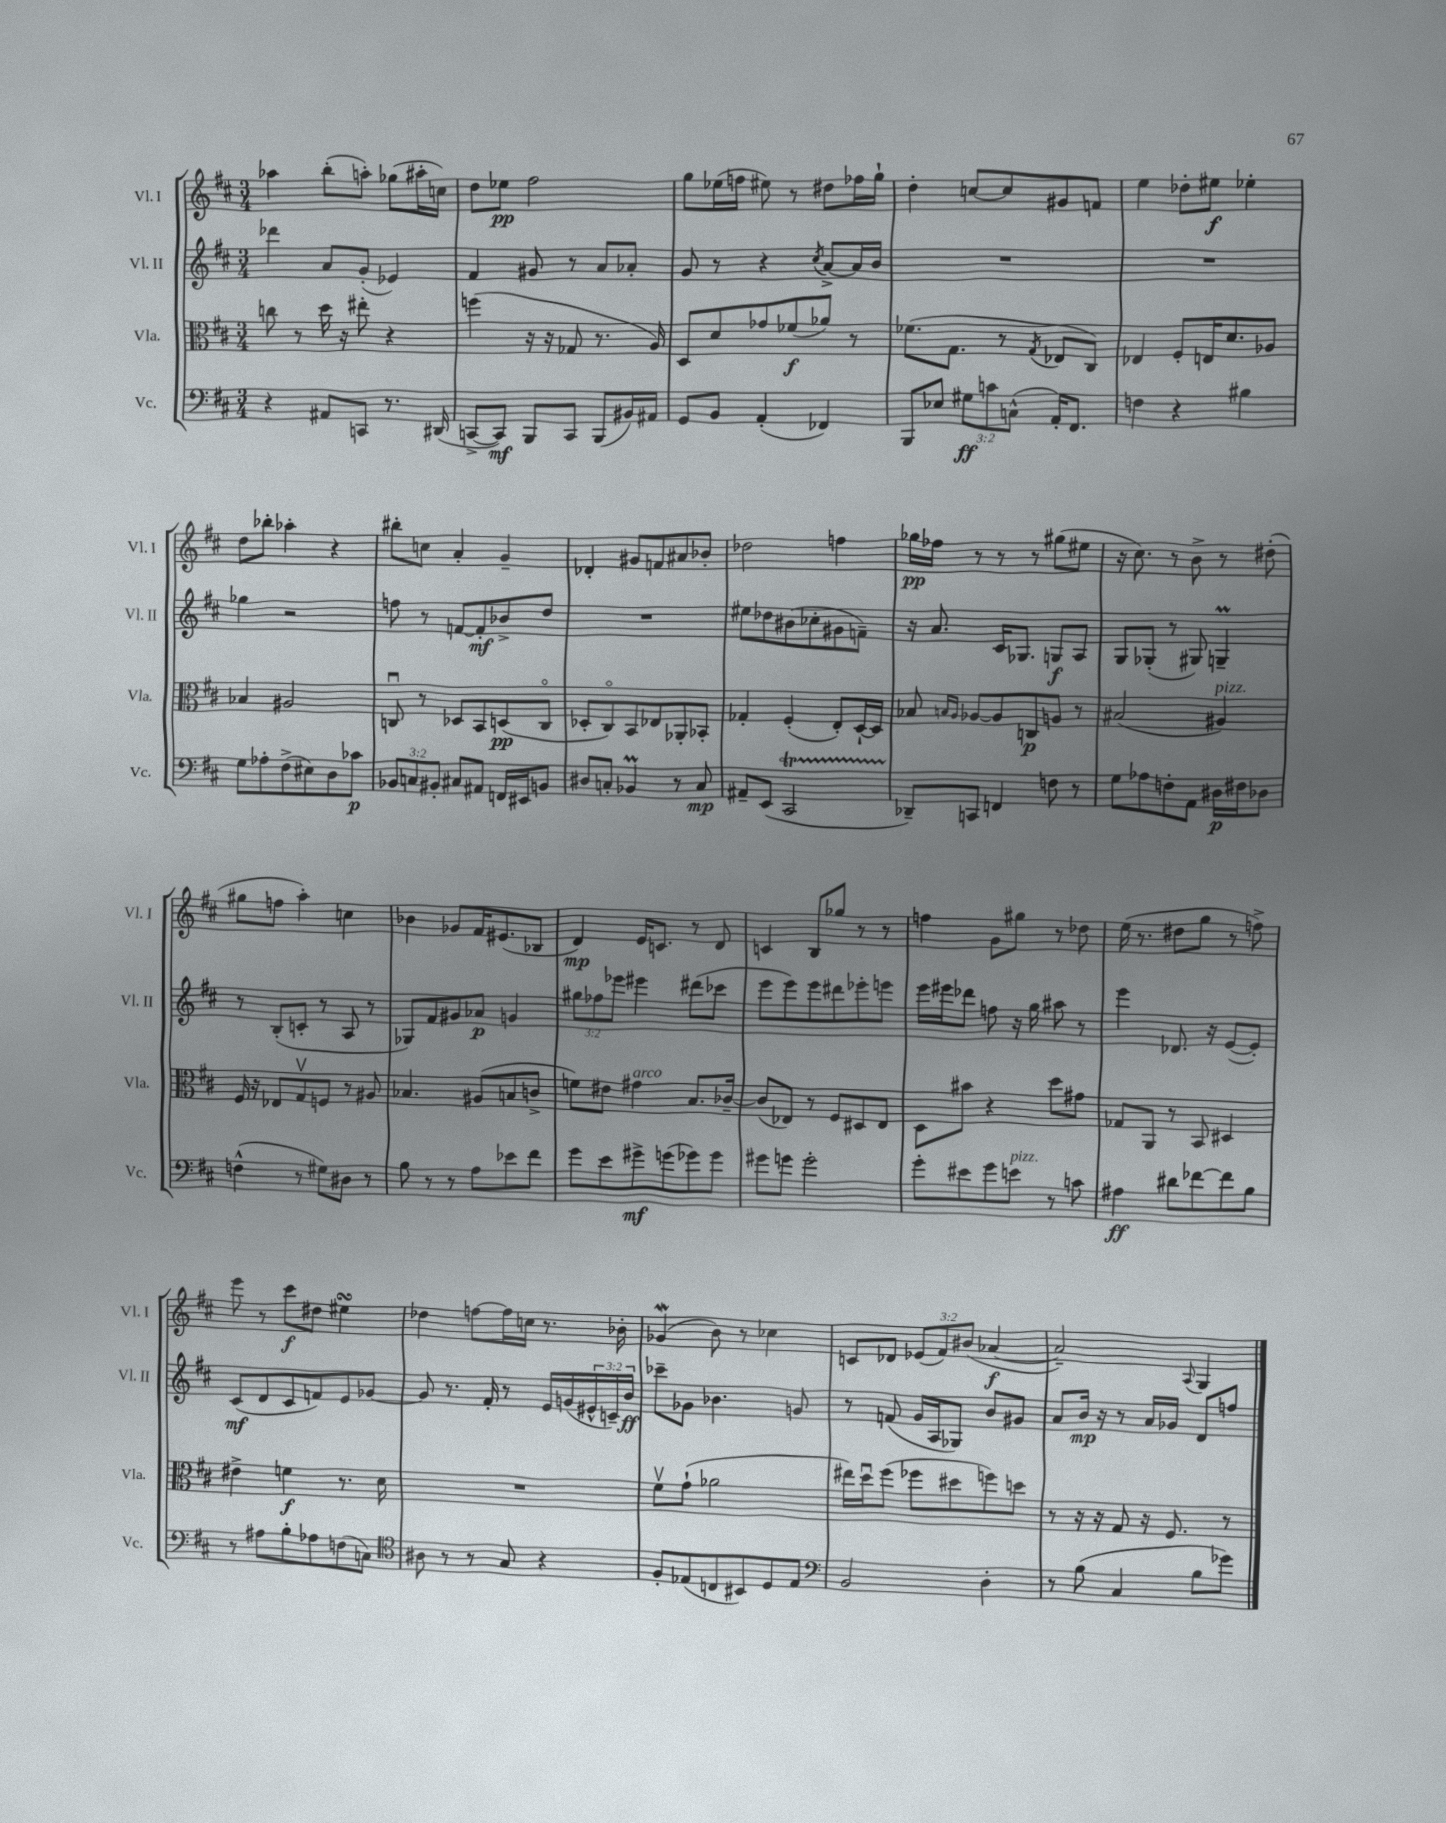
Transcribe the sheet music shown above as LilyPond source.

<<
\new StaffGroup <<
\new Staff = "s0" \with { instrumentName = "Vl. I" shortInstrumentName = "Vl. I" } {
    \clef treble \key d \major \numericTimeSignature \time 3/4 \override Staff.TupletNumber.text = #tuplet-number::calc-fraction-text
    aes''4 b''8-.( a''8-.) ges''8( ais''16-. c''16) |
    d''8 ees''8\pp fis''2 |
    g''8 ees''16( f''16 eis''8) r8 dis''8 fes''16 g''16-! |
    d''4-. c''8~ c''8 gis'8 f'8 |
    e''4 des''8-. eis''8\f ees''4-. |
    d''8 bes''8-. aes''4-. r4 |
    bis''8-. c''8 a'4-. g'4-- |
    des'4-. gis'8 f'8 ais'8 bes'8-. |
    des''2 f''4 |
    ges''16\pp fes''16 r8 r8 r8 gis''8( eis''8 |
    r16 cis''8.) r8 b'8-> r8 dis''8-.( |
    gis''8 f''8 a''4-.) c''4 |
    bes'4 ges'8 fis'16 eis'8.( bes8 |
    d'4\mp) e'16 c'8. r8 d'8 |
    c'4 b8 ges''8 r8 r8 |
    f''4 g'8 gis''8 r8 des''8 |
    e''16( r8. dis''8 g''8 r8 f''8->) |
    e'''8 r8 cis'''8\f dis''8 eis''4\turn |
    des''4 f''8~ f''16 c''16 r8. bes'16-. |
    ges'4\mordent( b'8) r8 ces''4 |
    c'8 des'8 \tuplet 3/2 { ees'8( fis'8) bis'8( } aes'4~\f |
    aes'2--) \appoggiatura { a8 } g4 \bar "|." |
}
\new Staff = "s1" \with { instrumentName = "Vl. II" shortInstrumentName = "Vl. II" } {
    \clef treble \key d \major \numericTimeSignature \time 3/4 \override Staff.TupletNumber.text = #tuplet-number::calc-fraction-text
    des'''4 a'8 g'8-.( ees'4) |
    fis'4 gis'8 r8 a'8 aes'8-. |
    g'8 r8 r4 \acciaccatura { cis''8 } a'8~-> a'16 b'16 |
    R2. |
    R2. |
    ges''4 r2 |
    f''8 r8 f'8~ f'8-.\mf bes'8-> d''8 |
    R2. |
    eis''8 des''8 bis'8( ces''8-. gis'8 f'8--) |
    r16 a'8. cis'16 ges8. g8\f a8 |
    g8 ges8-.( r8 gis8) g4--\prall |
    r8 b8-.( c'8-. r8 a8 r8 |
    ges8) fis'8 gis'8 aes'8\p g'4 |
    \tuplet 3/2 { gis''8 fes''8 ees'''8 } eis'''4 dis'''8( ces'''8 |
    e'''8 e'''8) e'''8 dis'''8 ees'''8-. e'''8 |
    e'''16 eis'''16 des'''8 f''8 r16 g''16 ais''8 r8 |
    e'''4 des'8. r16 e'8~( e'8-.) |
    cis'8\mf( d'8 cis'8 f'8) e'8 ges'8~ |
    ges'8 r8. fis'16-. r8 e'16 g'16( \tuplet 3/2 { eis'16-^ c'16--) b'16\ff } |
    ces'''8-- ges'8 bes'4. g'8 |
    r8 f'8( g'16 a16 ges8) b'8 gis'8 |
    a'8 b'16\mp r16 r8 a'16 ges'16 d'8 f''8 \bar "|." |
}
\new Staff = "s2" \with { instrumentName = "Vla." shortInstrumentName = "Vla." } {
    \clef alto \key d \major \numericTimeSignature \time 3/4
    c''8 r8 d''16 r16 eis''8-. r4 |
    f''4( r16 r16 ges8 r8. a16) |
    d8 d'8 ges'8 fes'8\f( aes'8) r8 |
    fes'8.( g8. r8 \acciaccatura { g8 } ees8 cis8) |
    ees4 fis8-. e16 d'8. aes8 |
    bes4 ais2 |
    c8\downbow r8 des8 b,8 d8\pp( c8\flageolet |
    des8-. cis8\flageolet) b,8 ees8 aes,8-. bes,8-. |
    ges4-. fis4-.( e8-.) d16~-! d16 |
    bes8 \grace { b16 a16 } aes8~ aes8 c8\p a8 r8 |
    bis2( ais4^\markup { \italic "pizz." }) |
    fis16 r16 ees8 g8\upbow f8 r8 ais8 |
    bes4. ais8( b8 c'8-> |
    f'8) eis'8 gis'4^\markup { \italic "arco" } b8. ces'16~-- |
    ces'8( ees8) r8 fis8 dis8 ees8 |
    d8 bis'8 r4 d''8 gis'8 |
    ges8 a,8 r8 b,8 dis4 |
    eis'4-> f'4\f r8. d'16 |
    R2. |
    fis'8\upbow g'8-!( aes'2 |
    eis''16) d''16\downbow fis''8( fes''8 dis''8 f''8) d''8 |
    r8 r16 r16 g8 r16 fis8. r8 \bar "|." |
}
\new Staff = "s3" \with { instrumentName = "Vc." shortInstrumentName = "Vc." } {
    \clef bass \key d \major \numericTimeSignature \time 3/4 \override Staff.TupletNumber.text = #tuplet-number::calc-fraction-text
    r4 ais,8 c,8 r8. dis,16( |
    c,8~-> c,8\mf) b,,8 c,8 b,,8( bis,16) ais,16 |
    g,8 b,8 a,4-.( fes,4) |
    b,,8 ees8 \tuplet 3/2 { gis8\ff c'8 c8-^( } a,16-.) fis,8. |
    f4 r4 bis4 |
    g8 aes8-. fis8->( eis8) d8 ces'8\p |
    \tuplet 3/2 { bes,8 c8 bis,8-. } cis8 ais,8 f,16 eis,16 b,8 |
    dis8 c8-. bes,4\prall r8 c8\mp |
    ais,8-- e,8( cis,2\startTrillSpan |
    des,8--\stopTrillSpan) c,8 f,4 f8 r8 |
    g8 aes8 f8-. a,8 dis16\p fis16 des8 |
    f4-^( r8 gis8) dis8 r8 |
    b8 r8 r8 a8 ees'8 fis'8 |
    g'8 e'8 gis'8->\mf g'8( ges'8) ges'8 |
    gis'8 g'8 g'2-. |
    g'8-. eis'8 g'8 e'8^\markup { \italic "pizz." } r8 c'8 |
    ais4\ff dis'8 fes'8~ fes'8 b8 |
    r8 ais8 b8-. aes8 f8( c8) |
    \clef tenor ais8 r8 r8 g8 r4 |
    fis8-. ees8( c8 bis,8) d8 ees8 |
    \clef bass b,2 d4-. |
    r8 b8( cis4 b8 ges'8) \bar "|." |
}
>>
>>
\layout { \context { \Score \remove "Bar_number_engraver" } }
